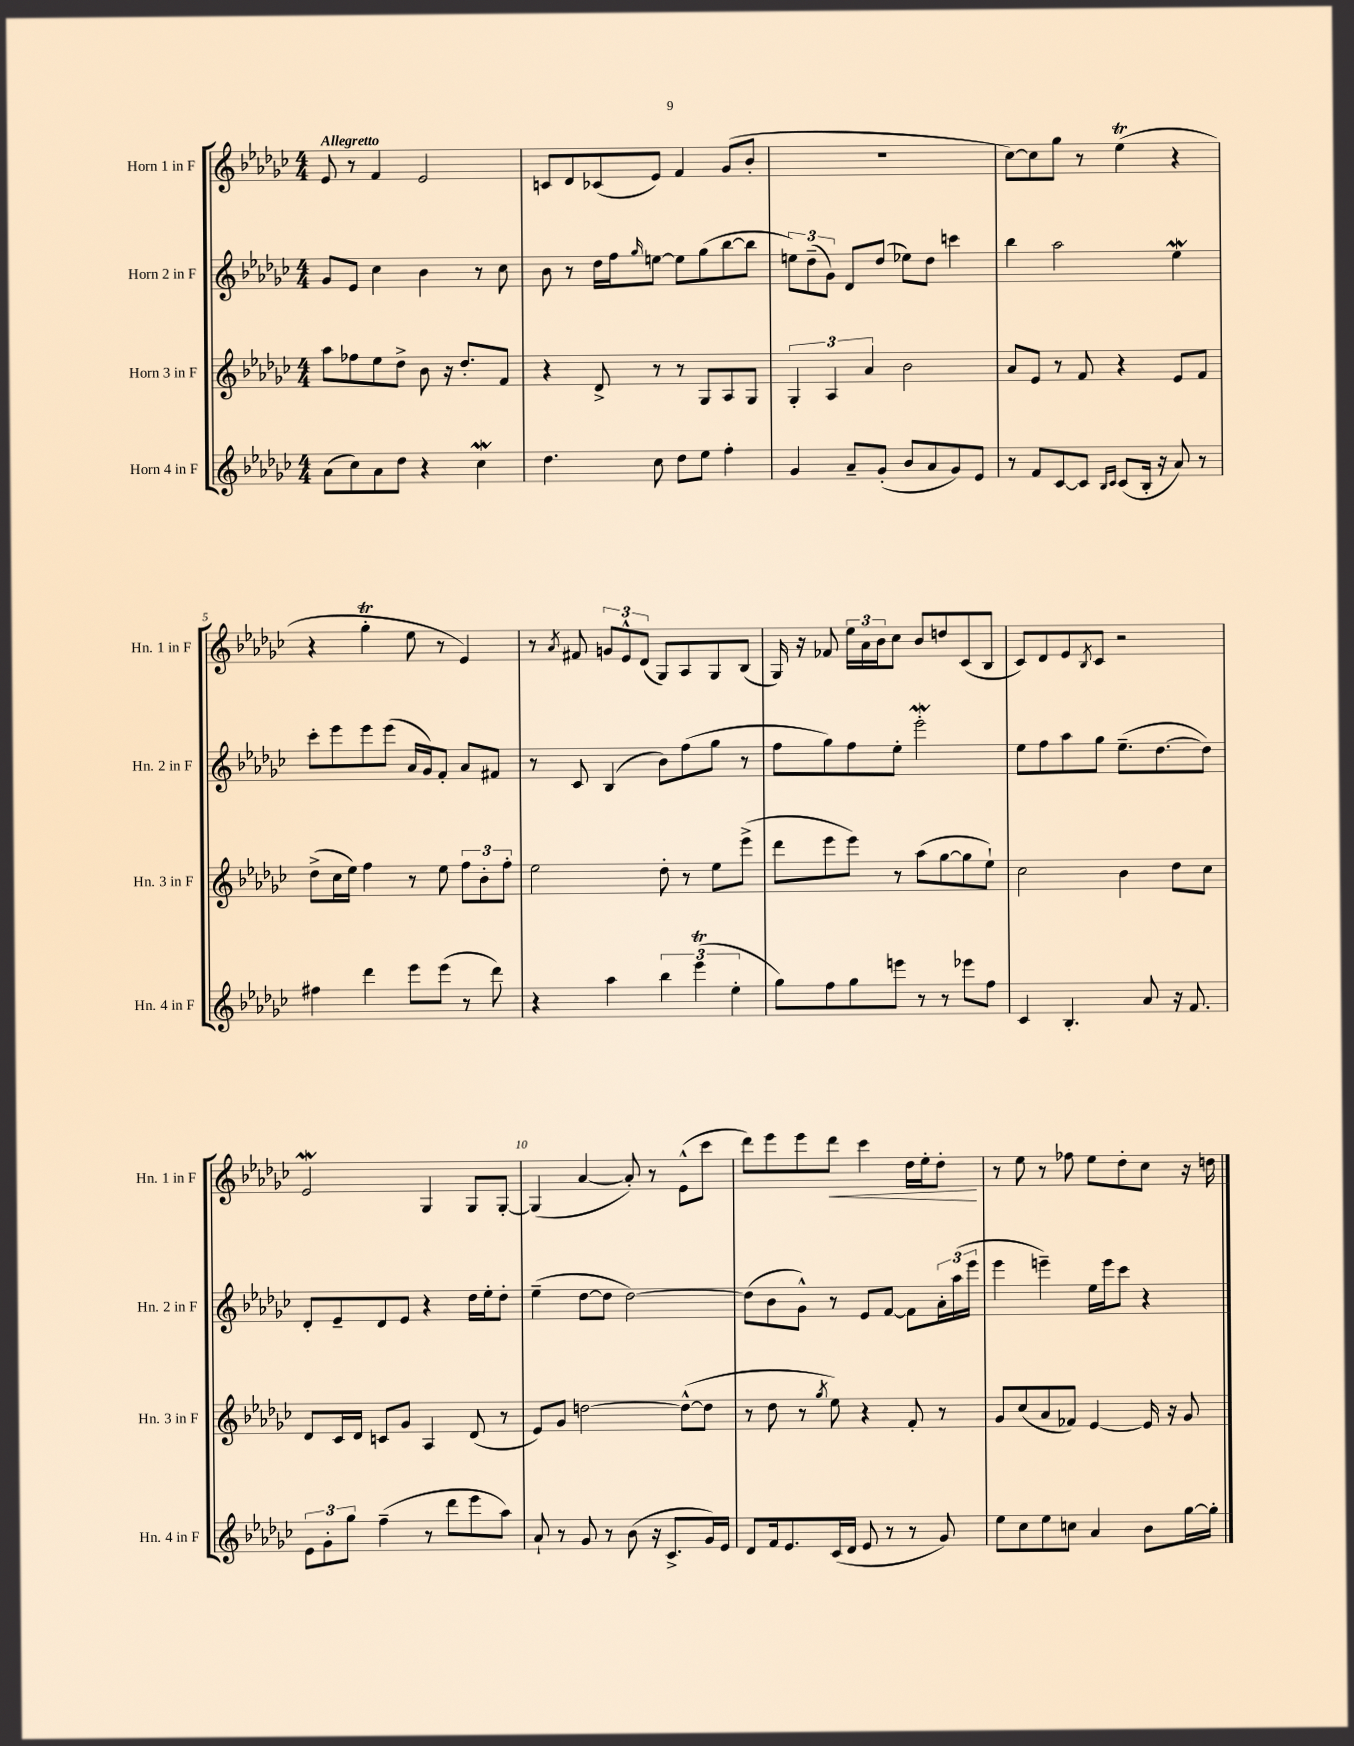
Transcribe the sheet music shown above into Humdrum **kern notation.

**kern	**kern	**kern	**kern
*staff4	*staff3	*staff2	*staff1
*clefG2	*clefG2	*clefG2	*clefG2
*k[b-e-a-d-g-c-]	*k[b-e-a-d-g-c-]	*k[b-e-a-d-g-c-]	*k[b-e-a-d-g-c-]
*M4/4	*M4/4	*M4/4	*M4/4
(8a-\L	8aa-\L	8g-/L	8e-/
8cc-\)	8ff-\	8e-/J	8r
8a-\	8ee-\	4cc-\	4f/
8dd-\J	8dd-^\J	.	.
4r	8b-\	4b-\	2e-/
.	16r	.	.
.	8.dd-'/L	.	.
4cc-\	.	8r	.
.	8f/J	8cc-\	.
=	=	=	=
4.dd-\	4r	8b-\	8c/L
.	.	8r	8d-/
.	8d-^/	16dd-\LL	(8c-/
.	.	16ff\J	.
.	.	16qqgg-/	.
8cc-\	8r	[8ee\J	8e-/J)
8dd-\L	8r	8ee\]L	4f/
8ee-\J	8G-/L	(8gg-\	.
4ff'\	8A-/	[8bb-\	(8g-/L
.	8G-/J	8bb-\]J	8b-'/J
=	=	=	=
4g-/	6G-'/	12ee\L)	1r
.	.	(12dd-~\	.
.	6A-/	12g-\J)	.
8a-~/L	.	8d-/L	.
.	6a-/	.	.
(8g-'/J	.	(8dd-/J	.
8b-/L	2b-\	8ee-\L)	.
8a-/	.	8dd-\J	.
8g-/)	.	4ccc\	.
8e-/J	.	.	.
=	=	=	=
8r	8a-/L	4bb-\	[8cc-\L)
8f/L	8e-/J	.	8cc-\]
[8c-/	8r	2aa-\	8gg-\J
8c-/]J	8f/	.	8r
16qqB-/LL	.	.	.
16qqc-/JJ	.	.	.
(8c-/L	4r	.	(4ee-\
16B-'/Jk	.	.	.
16r	.	.	.
8a-/)	8e-/L	4ee-\	4r
8r	8f/J	.	.
=	=	=	=
4ff#\	(8dd-^\L	8ccc-'\L	4r
.	16cc-\L	8eee-\	.
.	16ee-\JJ)	.	.
4ddd-\	4ff\	8eee-\	4gg-'\
.	.	(8eee-\J	.
8eee-\L	8r	16a-/LL	8ee-\
.	.	16g-/J)	.
(8eee-\J	8ee-\	8f'/J	8r
8r	12ff\L	8a-/L	4e-/)
.	12b-'\	.	.
8ddd-\)	.	8f#/J	.
.	12ff'\J	.	.
=	=	=	=
4r	2ee-\	8r	8r
.	.	.	8qa-/
.	.	8c-/	8f#/
4aa-\	.	(4B-/	12g/L
.	.	.	12e-^^/
.	.	.	(12d-/J
6bb-\	8dd-'\	8b-\L)	8G-/L)
.	8r	(8ff\	8A-/
(6eee-\	.	.	.
.	8ee-\L	8gg-\J	8G-/
6ee-'\	.	.	.
.	(8eee-^\J	8r	(8B-/J
=	=	=	=
8gg-\L)	8ddd-\L	8ff\L	16G-/)
.	.	.	16r
8ff\	8eee-\	8gg-\)	8f-/
8gg-\	8eee-\J)	8ff\	24ee-\LL
.	.	.	24a-\
.	.	.	24b-\J
8eee\J	8r	8ee-'\J	8cc-\J
8r	(8aa-\L	2eee-'\	8b-/L
8r	[8gg-\	.	8dd/
8eee-\L	8gg-\]	.	(8c-/
8ff\J	8ee-`\J)	.	8B-/J
=	=	=	=
4c-/	2cc-\	8ee-\L	8c-/L)
.	.	8ff\	8d-/
4.B-'/	.	8aa-\	8e-/
.	.	.	8qB-/
.	.	8gg-\J	8c-/J
.	4b-\	(8.ee-~\L	2r
8a-/	.	.	.
.	.	[8.dd-\	.
16r	8dd-\L	.	.
8.f/	.	.	.
.	8cc-\J	8dd-\]J)	.
=	=	=	=
12e-\L	8d-/L	8d-'/L	2e-/
12g-'\	.	.	.
.	16c-/L	8e-~/	.
12gg-\J	.	.	.
.	16d-/JJ	.	.
(4ff~\	8c/L	8d-/	.
.	8g-/J	8e-/J	.
8r	4A-/	4r	4G-/
8ddd-\L	.	.	.
8eee-\	(8d-/	16dd-\LL	8G-/L
.	.	16ee-'\J	.
8aa-\J)	8r	8dd-'\J	[8G-'/J
=	=	=	=
8a-`/	8e-/L)	(4ee-~\	(4G-/]
8r	8g-/J	.	.
8g-/	[2dd\	[8dd-\L	[4a-/
8r	.	8dd-\]J	.
(8b-\	.	[2dd-\)	8a-'/])
16r	.	.	8r
8.c-^/L	.	.	.
.	(8dd^^\_L	.	(8e-^^\L
16g-/L)	8dd\]J	.	8ccc-\J
16e-/JJ	.	.	.
=	=	=	=
8d-/L	8r	(8dd-\]L	8ddd-\L)
16f/k	8dd-\	8b-\	8eee-\
8.e-/	.	.	.
.	8r	8g-^^\J)	8eee-\
.	8qgg-/	.	.
(16c-/L	8ee-\)	8r	8ddd-\J
16d-/JJ	.	.	.
8e-/	4r	8e-/L	4ccc-\
8r	.	[8f/J	.
8r	8f'/	8f\]L	16dd-\LL
.	.	.	16ee-'\J
8g-/)	8r	24a-'\L	8dd-'\J
.	.	(24aa-\	.
.	.	24eee-\JJ	.
=	=	=	=
8ee-\L	8g-/L	4eee-\	8r
8cc-\	(8cc-/	.	8ee-\
8ee-\	8a-/	4eee~\)	8r
8cc\J	8f-/J)	.	8ff-\
4a-/	[4e-/	16ee-\LL	8ee-\L
.	.	16eee\J	.
.	.	8ccc-\J	8dd-'\
8b-\L	16e-/]	4r	8cc-\J
.	16r	.	.
[16gg-\L	8g-/	.	16r
16gg-'\]JJ	.	.	16dd\
==	==	==	==
*-	*-	*-	*-
